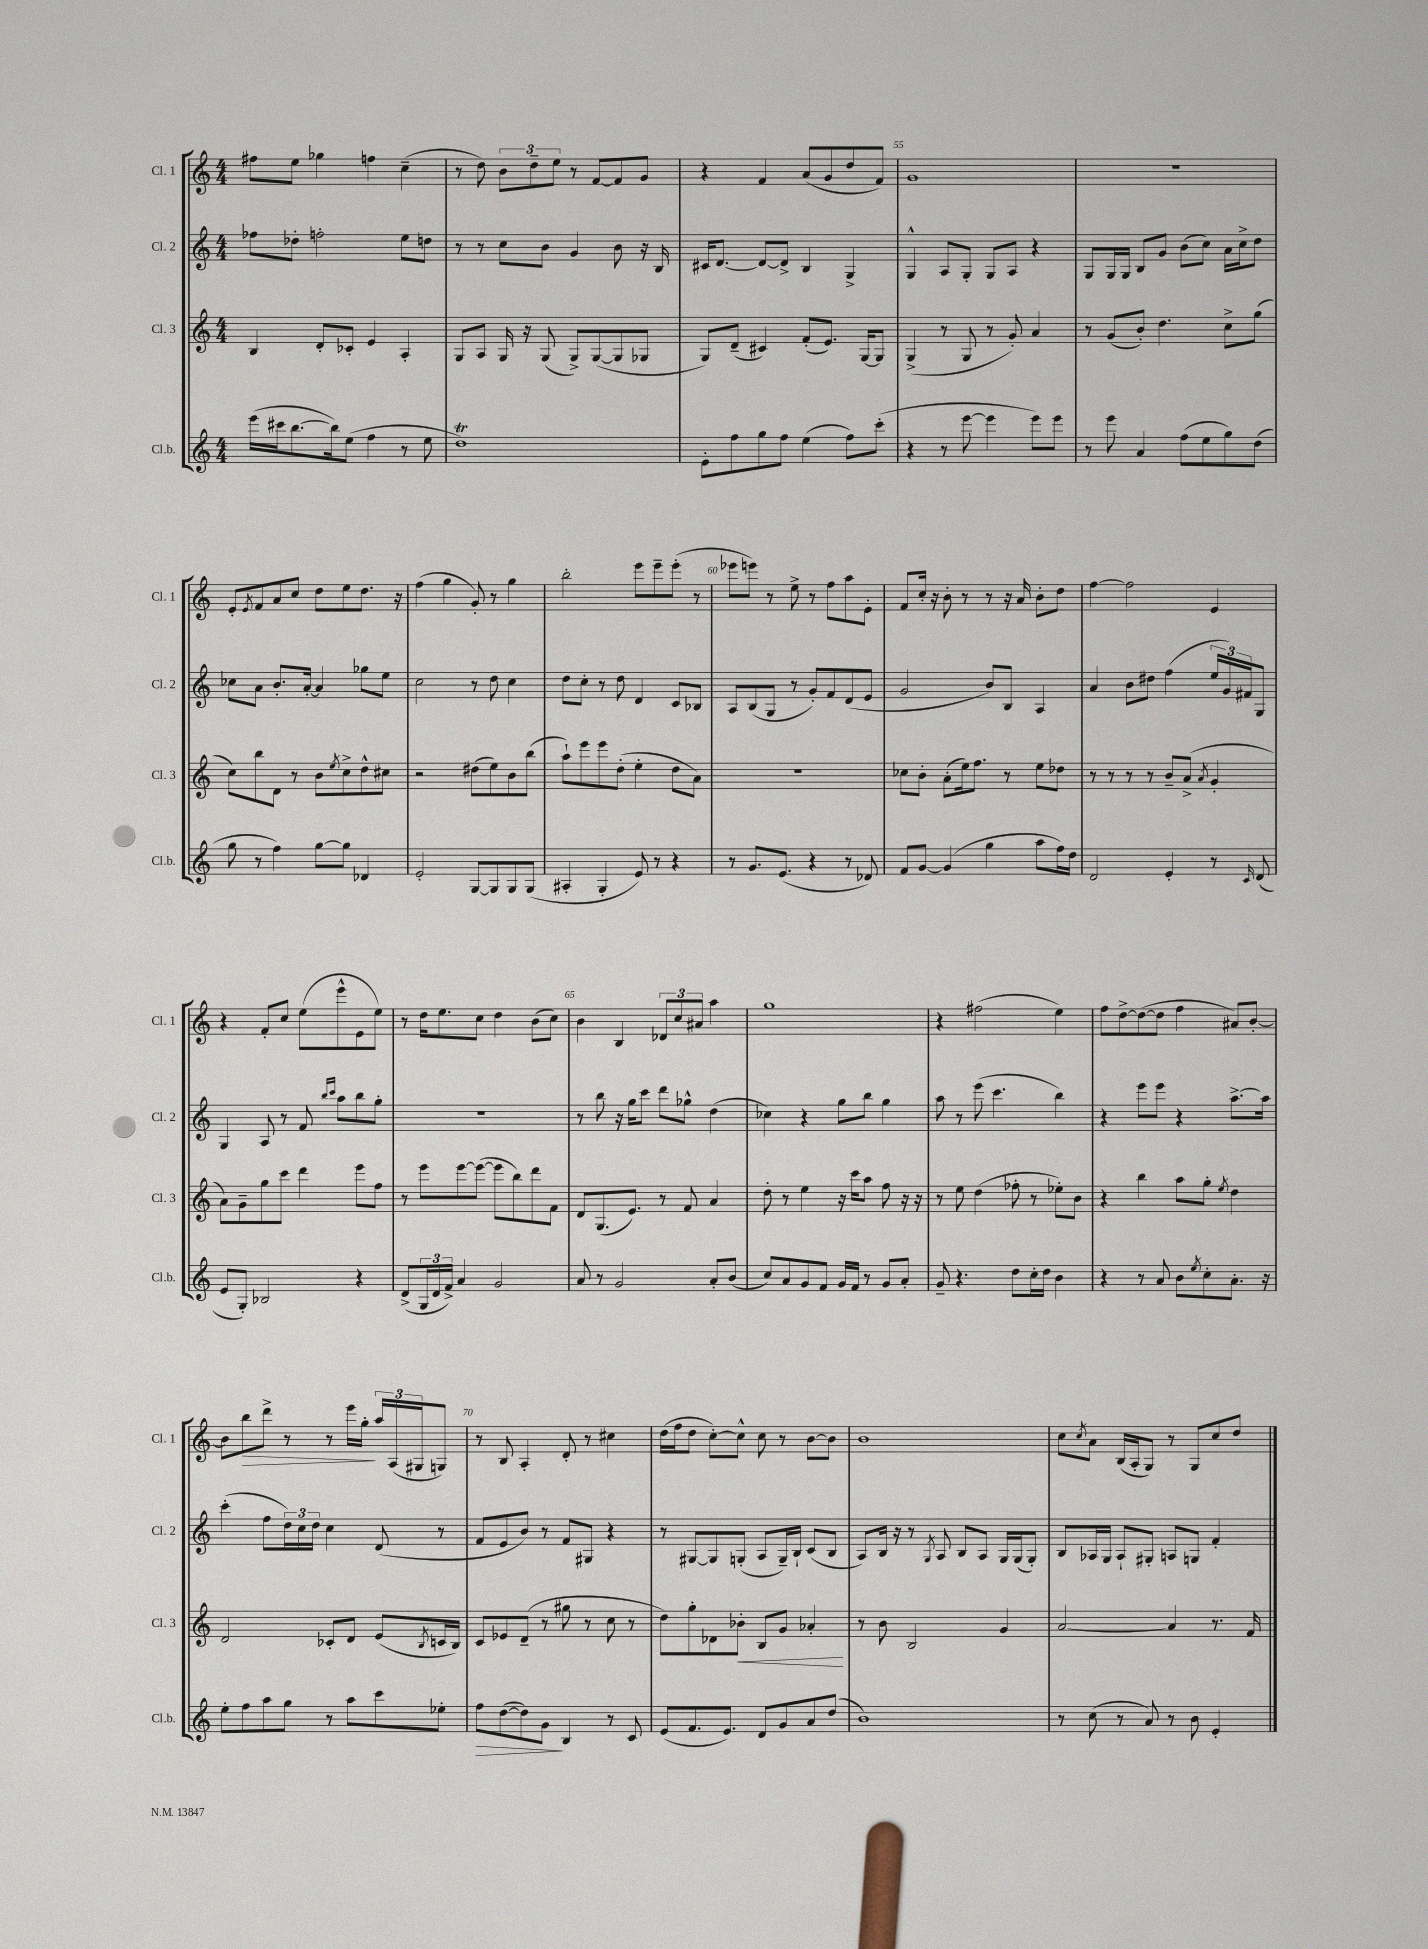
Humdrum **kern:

**kern	**dynam	**kern	**dynam	**kern	**kern	**dynam
*part4	*part4	*part3	*part3	*part2	*part1	*part1
*staff4	*staff4	*staff3	*staff3	*staff2	*staff1	*staff1
*I"Cl.b.	*	*I"Cl. 3	*	*I"Cl. 2	*I"Cl. 1	*
*I'Cl.b.	*	*I'Cl. 3	*	*I'Cl. 2	*I'Cl. 1	*
*clefG2	*	*clefG2	*	*clefG2	*clefG2	*
*k[]	*	*k[]	*	*k[]	*k[]	*
*M4/4	*	*M4/4	*	*M4/4	*M4/4	*
=52	=52	=52	=52	=52	=52	=52
(16eee\LL	.	4B/	.	8ff-X\L	8ff#X\L	.
16ccc#X\J	.	.	.	.	.	.
[8.bb\	.	.	.	8dd-X'\J	8ee\J	.
.	.	8d'/L	.	2ffn'\	4gg-X\	.
16bb\k])	.	.	.	.	.	.
(8ee\J	.	8c-X'/J	.	.	.	.
4ff\	.	4e/	.	.	4ffn\	.
8r	.	4A'/	.	8ee\L	(4cc~\	.
8ee\	.	.	.	8ddn\J	.	.
=53	=53	=53	=53	=53	=53	=53
1ddT)	.	8G/L	.	8r	8r	.
.	.	8A/J	.	8r	8dd\)	.
.	.	16G/	.	8cc\L	12b\L	.
.	.	16r	.	.	.	.
.	.	.	.	.	12dd~\	.
.	.	(8G/	.	8b\J	.	.
.	.	.	.	.	12ee\J	.
.	.	8G^/L)	.	4g/	8r	.
.	.	([8G/	.	.	[8f/L	.
.	.	8G/]	.	8b\	8f/]	.
.	.	8G-X/J	.	16r	8g/J	.
.	.	.	.	16B/	.	.
=54	=54	=54	=54	=54	=54	=54
8e'\L	.	8G/L)	.	16c#X/KL	4r	.
.	.	.	.	[8.d/J	.	.
8ff\	.	(8d~/J	.	.	.	.
8gg\	.	4c#X/)	.	8d/L_	4f/	.
8ff\J	.	.	.	8d^/J]	.	.
(4ee\	.	(8f'/L	.	4B/	(8a/L	.
.	.	8.e/J)	.	.	8g/	.
8ff\L)	.	.	.	4G^/	8dd/	.
.	.	[16G/KL	.	.	.	.
(8ccc'\J	.	8G/J]	.	.	8f/J)	.
=55	=55	=55	=55	=55	=55	=55
4r	.	(4G^/	.	4G^^/	1g	.
8r	.	8r	.	8A/L	.	.
[8eee\	.	8G/	.	8G'/J	.	.
4eee\]	.	8r	.	8G/L	.	.
.	.	8g'/)	.	8A/J	.	.
8eee\L)	.	4a/	.	4r	.	.
8eee\J	.	.	.	.	.	.
=56	=56	=56	=56	=56	=56	=56
8r	.	8r	.	8G/L	1r	.
8eee\	.	(8g/L	.	16G/L	.	.
.	.	.	.	16G/JJ	.	.
4a/	.	8b'/J)	.	8B/L	.	.
.	.	4.dd\	.	8g/J	.	.
(8ff\L	.	.	.	(8b\L	.	.
8ee\	.	.	.	8cc\J)	.	.
8gg\)	.	8cc^\L	.	16a\LL	.	.
.	.	.	.	16cc^\J	.	.
(8dd\J	.	(8gg\J	.	8dd\J	.	.
!!LO:LB:g=z
=57	=57	=57	=57	=57	=57	=57
8gg\	.	8cc\L)	.	8cc-X\L	8e'/L	.
.	.	.	.	.	8qe/	.
8r	.	8bb\	.	8a\J	8f/	.
4ff\)	.	8d\J	.	8.b'/L	8a/	.
.	.	8r	.	.	8cc/J	.
.	.	.	.	[16a'/Jk	.	.
[8gg\L	.	8b\L	.	4a/]	8dd\L	.
.	.	8qee/	.	.	.	.
8gg\J]	.	8cc^\	.	.	8ee\	.
4d-X/	.	8dd^^\	.	8gg-X\L	8.dd\J	.
.	.	8cc#X\J	.	8ee\J	.	.
.	.	.	.	.	16r	.
=58	=58	=58	=58	=58	=58	=58
2e'/	.	2r	.	2cc\	(4ff\	.
.	.	.	.	.	4gg\	.
[8G/L	.	(8dd#X\L	.	8r	8g'/)	.
8G/]	.	8ee\)	.	8dd\	8r	.
8G/	.	8b\	.	4cc\	4gg\	.
(8G/J	.	(8bb\J	.	.	.	.
=59	=59	=59	=59	=59	=59	=59
4A#X'/	.	8aa`\L)	.	8dd\L	2bb'\	.
.	.	8eee\	.	8cc'\J	.	.
4G'/	.	8eee\	.	8r	.	.
.	.	(8dd'\J	.	8dd\	.	.
8e/)	.	4ee'\	.	4d/	8eee\L	.
8r	.	.	.	.	8eee~\	.
4r	.	8dd\L	.	8c/L	(8eee'\J	.
.	.	8a\J)	.	8B-X/J	8r	.
=60	=60	=60	=60	=60	=60	=60
8r	.	1r	.	8A/L	8eee-X\L	.
8.g/L	.	.	.	(8B/	8eeen\J)	.
.	.	.	.	8G/J	8r	.
(8.e/J	.	.	.	.	.	.
.	.	.	.	8r	8ee^\	.
4r	.	.	.	8g'/L)	8r	.
.	.	.	.	8f/	8ff\L	.
8r	.	.	.	(8d/	8aa\	.
8d-X/)	.	.	.	8e/J	8e'\J	.
=61	=61	=61	=61	=61	=61	=61
8f/L	.	8cc-X\L	.	2g/	8f/L	.
[8g/J	.	8b'\J	.	.	16cc'/Jk	.
.	.	.	.	.	16r	.
(4g/]	.	(8a'\L	.	.	8b'\	.
.	.	16ee\k)	.	.	8r	.
.	.	8.ff\J	.	.	.	.
4gg\	.	.	.	8b/L)	8r	.
.	.	8r	.	8B/J	16r	.
.	.	.	.	.	16a/	.
8aa\L	.	8ee\L	.	4A/	8b'\L	.
16ff\L)	.	8dd-X\J	.	.	8dd\J	.
16dd\JJ	.	.	.	.	.	.
=62	=62	=62	=62	=62	=62	=62
2d/	.	8r	.	4a/	[4ff\	.
.	.	8r	.	.	.	.
.	.	8r	.	8b\L	2ff\]	.
.	.	8r	.	8dd#X\J	.	.
4e'/	.	8b~/L	.	(4ff\	.	.
.	.	(8a^/J	.	.	.	.
.	.	8qa/	.	.	.	.
8r	.	4g'/	.	24ee/LL	4e/	.
.	.	.	.	24g/)	.	.
.	.	.	.	24f#X/J	.	.
16qqc/	.	.	.	.	.	.
(8d/	.	.	.	8G/J	.	.
!!LO:LB:g=z
=63	=63	=63	=63	=63	=63	=63
8e/L	.	8a\L)	.	4G/	4r	.
8G'/J)	.	8g~\	.	.	.	.
2B-X/	.	8gg\	.	8A/	8f'/L	.
.	.	8ccc\J	.	8r	8cc/J	.
.	.	4ddd\	.	8f/	(8ee\L	.
.	.	.	.	16qqbb/LL	.	.
.	.	.	.	16qqccc/JJ	.	.
.	.	.	.	8aa\L	8eee^^\	.
4r	.	8eee\L	.	8bb\	8e\	.
.	.	8ff\J	.	8gg'\J	8ee\J)	.
=64	=64	=64	=64	=64	=64	=64
(8d^/L	.	8r	.	1r	8r	.
24G/L	.	8eee\L	.	.	16dd\KL	.
24d/	.	.	.	.	.	.
.	.	.	.	.	8.ee\	.
24f^/JJ)	.	.	.	.	.	.
4a/	.	[8eee\	.	.	.	.
.	.	(8eee\J_	.	.	8cc\J	.
2g/	.	8eee\L]	.	.	4dd\	.
.	.	8bb\)	.	.	.	.
.	.	8ddd\	.	.	(8b\L	.
.	.	8f\J	.	.	8cc\J)	.
=65	=65	=65	=65	=65	=65	=65
8a/	.	8d/L	.	8r	4b\	.
8r	.	(8.G/	.	8bb\	.	.
2g/	.	.	.	16r	4B/	.
.	.	8.e/J)	.	16gg\KL	.	.
.	.	.	.	8ccc\J	.	.
.	.	8r	.	8ddd\L	12d-X/L	.
.	.	.	.	.	12cc/	.
.	.	8f/	.	8gg-X^^\J	.	.
.	.	.	.	.	12a#X/J	.
8a'/L	.	4a/	.	(4dd\	4aa\	.
(8b/J	.	.	.	.	.	.
=66	=66	=66	=66	=66	=66	=66
8cc/L)	.	8dd'\	.	4cc-X\)	1gg	.
8a/	.	8r	.	.	.	.
8g/	.	4ee\	.	4r	.	.
8f/J	.	.	.	.	.	.
16g/LL	.	16r	.	8gg\L	.	.
16f/JJ	.	16ccc\KL	.	.	.	.
8r	.	8aa\J	.	8bb\J	.	.
8g/L	.	8ff\	.	4gg\	.	.
8a'/J	.	16r	.	.	.	.
.	.	16r	.	.	.	.
=67	=67	=67	=67	=67	=67	=67
8g~/	.	8r	.	8aa\	4r	.
4.r	.	8ee\	.	8r	.	.
.	.	(4dd\	.	(8eee\	(2ff#X\	.
.	.	.	.	4.ccc\	.	.
8dd\L	.	8ff-X'\	.	.	.	.
16cc'\L	.	8r	.	.	.	.
16dd\JJ	.	.	.	.	.	.
4b\	.	8ee-X'\L)	.	4bb\)	4ee\)	.
.	.	8b\J	.	.	.	.
=68	=68	=68	=68	=68	=68	=68
4r	.	4r	.	4r	8ff\L	.
.	.	.	.	.	[8dd^\	.
8r	.	4bb\	.	8eee\L	(8dd\_	.
8a/	.	.	.	8eee\J	8dd\J]	.
8b\L	.	8aa\L	.	4r	4ff\	.
8qee/	.	.	.	.	.	.
8cc'\	.	8gg'\J	.	.	.	.
.	.	8qee/	.	.	.	.
8.a'\J	.	4dd\	.	[8.aa^\L	8a#X/L)	.
.	.	.	.	.	[8b'/J	.
16r	.	.	.	16aa\Jk]	.	.
!!LO:LB:g=z
=69	=69	=69	=69	=69	=69	=69
8ee'\L	.	2d/	.	(4ccc'\	8b\L]	.
!	!	!	!	!	!	!LO:HP:b
8ff\	.	.	.	.	8bb\	>
8aa\	.	.	.	8ff\L	8ddd^\J	.
8gg\J	.	.	.	24dd\L)	8r	.
.	.	.	.	24cc\	.	.
.	.	.	.	24dd\JJ	.	.
8r	.	8c-X'/L	.	4cc\	8r	.
8aa\L	.	8d/J	.	.	16eee\LL	.
.	.	.	.	.	16gg'\JJ	.
8ccc\	.	(8e/L	.	(8d/	24aa/LL	]
.	.	.	.	.	(24A/	.
.	.	.	.	.	24G#X/J	.
.	.	8qB/	.	.	.	.
8ee-X'\J	.	16cn/L	.	8r	8Gn/J)	.
.	.	16B/JJ)	.	.	.	.
=70	=70	=70	=70	=70	=70	=70
!	!LO:HP:b	!	!	!	!	!
8ff\L	>	8c/L	.	8f/L	8r	.
([8dd\	.	8e-X/	.	8e/	8B/	.
8dd\])	.	(8d~/J	.	8b/J)	4A'/	.
8g\J	.	8r	.	8r	.	.
4B/	]	8gg#X\	.	8f/L	8d'/	.
.	.	8r	.	8G#X/J	8r	.
8r	.	8cc\	.	4r	4cc#X\	.
8c/	.	8r	.	.	.	.
=71	=71	=71	=71	=71	=71	=71
(8e/L	.	8dd\L)	.	8r	(16dd\LL	.
.	.	.	.	.	16ff\J	.
8.f/	.	8gg'\	.	[8G#X/L	8dd\J	.
.	.	8d-X\	.	8G#/]	[8cc'\L)	.
8.e/J)	.	.	.	.	.	.
!	!	!	!LO:HP:b	!	!	!
.	.	8b-X'\J	<	(8Gn'/J	8cc^^\J]	.
8d/L	.	8B/L	.	8A/L	8cc\	.
8g/	.	8g/J	.	16G~/L)	8r	.
.	.	.	.	16B`/JJ	.	.
8a/	.	4a-X'/	.	(8c/L	[8b\L	.
(8dd/J	.	.	.	8B/J	8b\J]	.
.	.	.	[	.	.	.
=72	=72	=72	=72	=72	=72	=72
1b)	.	8r	.	8A/L)	1b	.
.	.	8b\	.	16B/Jk	.	.
.	.	.	.	16r	.	.
.	.	2B/	.	8r	.	.
.	.	.	.	8qG/	.	.
.	.	.	.	8A/	.	.
.	.	.	.	8B/L	.	.
.	.	.	.	8A/J	.	.
.	.	4g/	.	16G/LL	.	.
.	.	.	.	(16G/J	.	.
.	.	.	.	8G'/J)	.	.
=73	=73	=73	=73	=73	=73	=73
8r	.	[2a/	.	8B/L	8cc\L	.
.	.	.	.	.	8qcc/	.
(8cc\	.	.	.	16A-X/L	8a\J	.
.	.	.	.	16G/JJ	.	.
8r	.	.	.	8A-`/L	(16B/LL	.
.	.	.	.	.	16A'/J	.
8a/)	.	.	.	8G#X'/J	8G/J)	.
8r	.	4a/]	.	8An/L	8r	.
8b\	.	.	.	8Gn/J	8G/L	.
4e'/	.	8.r	.	4f'/	8cc/	.
.	.	.	.	.	8dd/J	.
.	.	16f/	.	.	.	.
==	==	==	==	==	==	==
*-	*-	*-	*-	*-	*-	*-
